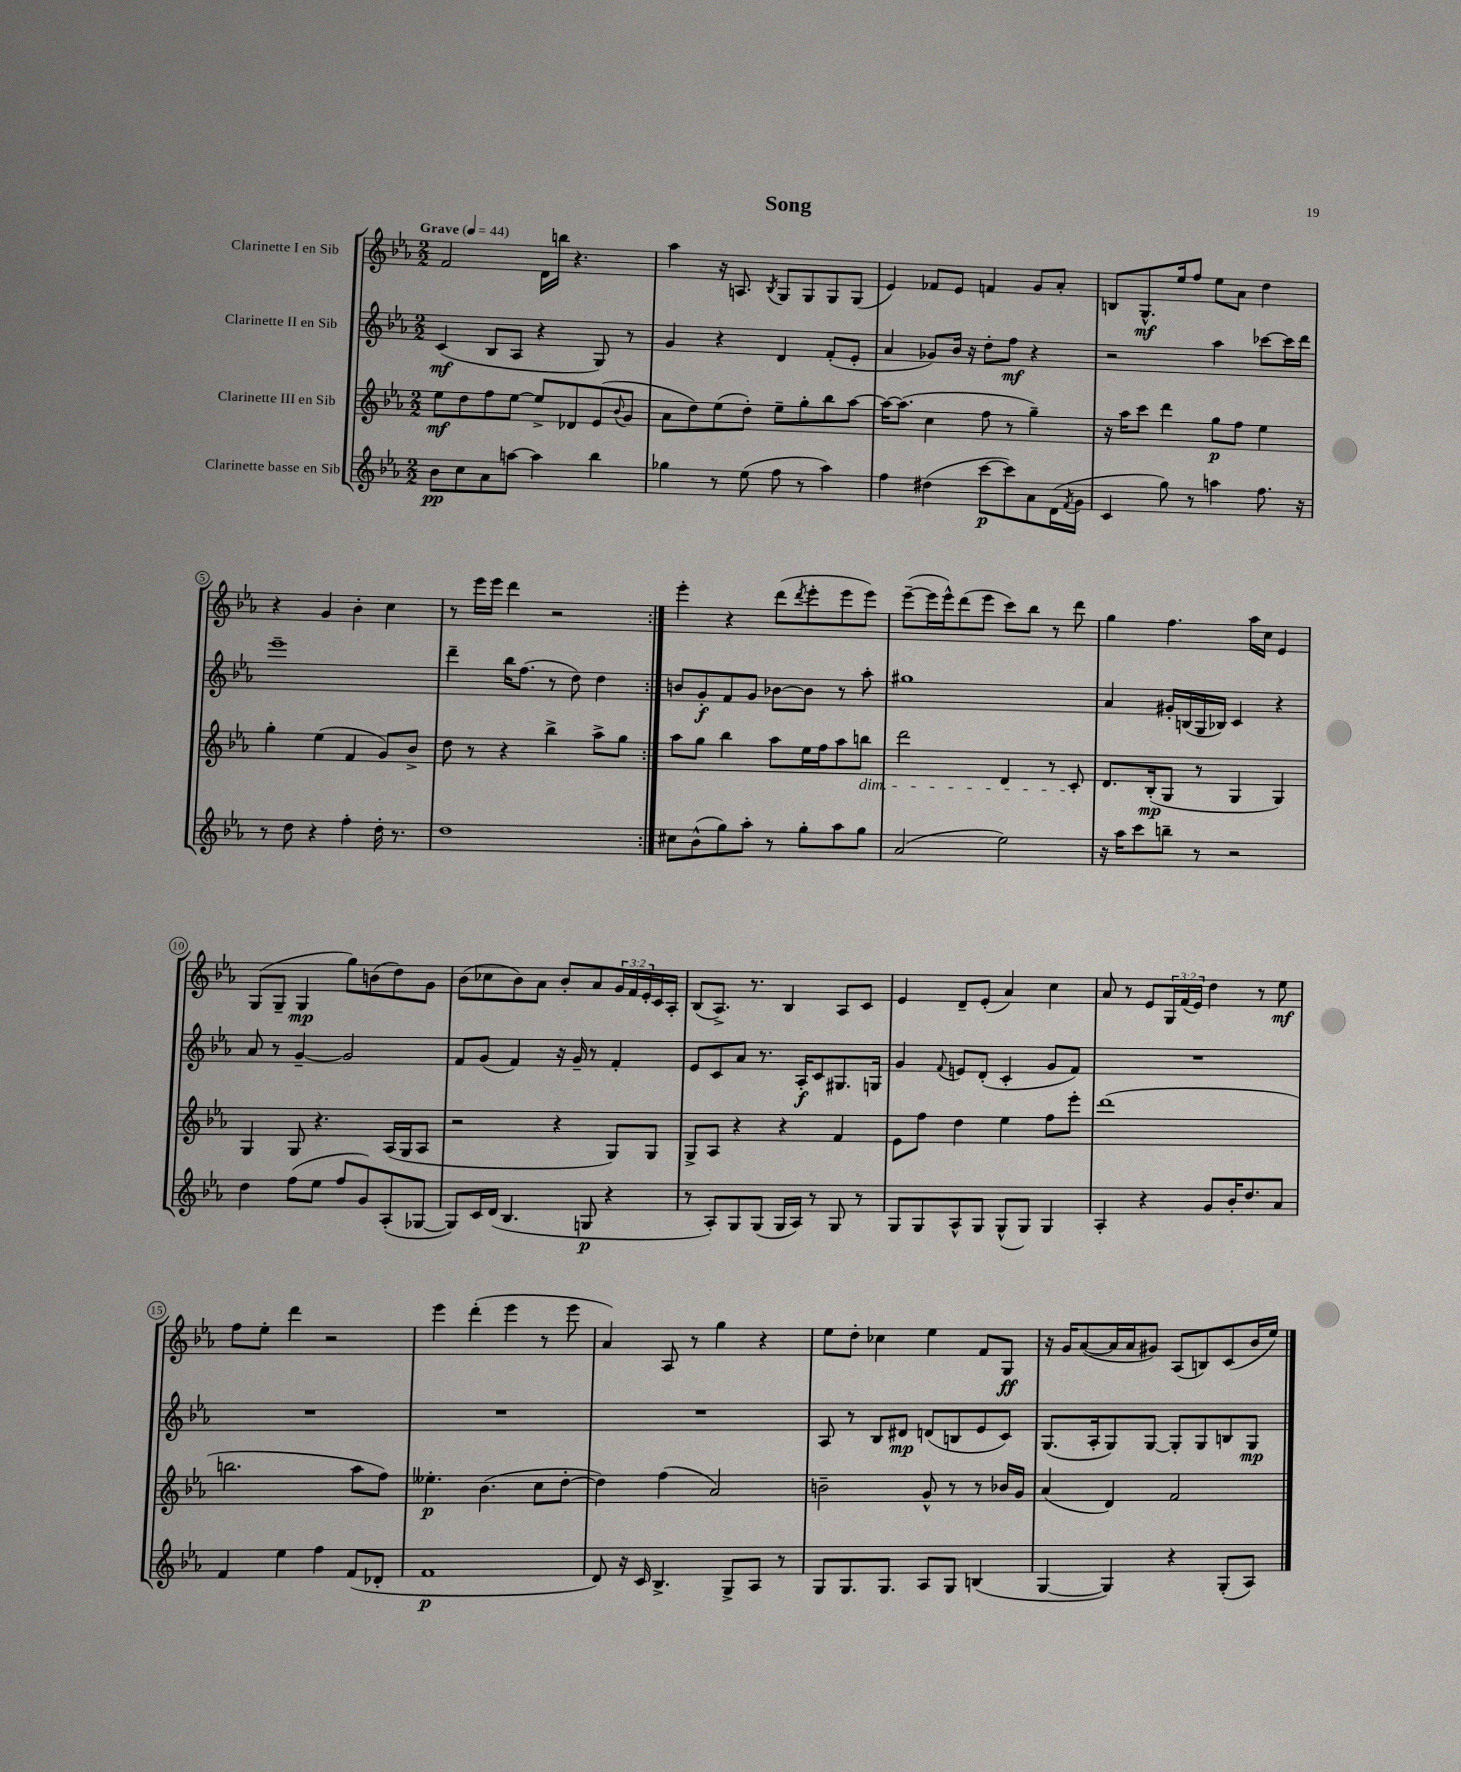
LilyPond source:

\header { title = "Song" }
<<
\new StaffGroup <<
\new Staff = "s0" \with { instrumentName = "Clarinette I en Sib" } {
    \clef treble \key ees \major \numericTimeSignature \time 2/2 \override Staff.TupletNumber.text = #tuplet-number::calc-fraction-text \tempo "Grave" 4 = 44
    \repeat volta 2 { f'2 d'16 b''16 r4. |
    aes''4 r16 a8. \acciaccatura { bes8 } g8 g8 g8 g8( |
    ees'4) fes'8 ees'8 f'4 g'8 aes'8-. |
    b8 g8.-^\mf ees''16 f''8 ees''8 aes'8 d''4 |
    r4 g'4 bes'4-. c''4 |
    r8 ees'''16 ees'''16 d'''4 r2 | }
    ees'''4-. r4 d'''8( \acciaccatura { d'''8 } ees'''8-. ees'''8 ees'''8) |
    ees'''8~--( ees'''16 ees'''16-^) d'''8( ees'''8 c'''8) bes''8 r8 d'''8 |
    g''4 f''4. aes''16 c''16 ees'4 |
    g8( g8-- g4\mp g''8) b'8( d''8) g'8 |
    bes'8( ces''8 bes'8) aes'8 bes'8-. aes'8 \tuplet 3/2 { g'16 f'16 ees'16-. } c'16 aes16-. |
    bes8( aes8.->) r8. bes4 aes8 c'8 |
    ees'4 d'8-- ees'8-.( aes'4) c''4 |
    aes'8 r8 ees'8 \tuplet 3/2 { g16 f'16( ees'16) } d''4 r8 ees''8\mf |
    f''8 ees''8-. d'''4 r2 |
    ees'''4 d'''4-.( ees'''4 r8 ees'''8 |
    aes'4) aes8 r8 g''4 r4 |
    ees''8 d''8-. ces''4 ees''4 f'8 g8\ff |
    r16 g'16 aes'8~( aes'16 aes'16 gis'8) aes8( b8) c'8( bes'16 ees''16) \bar "|." |
}
\new Staff = "s1" \with { instrumentName = "Clarinette II en Sib" } {
    \clef treble \key ees \major \numericTimeSignature \time 2/2
    \repeat volta 2 { c'4\mf( bes8 aes8 r4 g8) r8 |
    g'4 r4 d'4 f'8-.( ees'8-. |
    aes'4 ges'8) bes'16 r16 d''8-. f''8\mf r4 |
    r2 aes''4 ces'''8~ ces'''16 d'''16 |
    ees'''1-- |
    d'''4-- bes''16 f''8.( r8 d''8) d''4 | }
    b'8 g'8-.\f f'8 g'8 bes'8~ bes'8 r8 aes''8-. |
    gis''1 |
    aes'4 gis'16-. b16( g16 bes16) c'4 r4 |
    aes'8 r8 g'4~-- g'2 |
    f'8 g'8( f'4) r16 g'16-- r8 f'4-. |
    ees'8 c'8 aes'8 r8. aes16-.\f c'8 gis8. g16 |
    g'4 \appoggiatura { f'8 } e'8 d'8-.( c'4-. g'8 f'8) |
    R1 |
    R1 |
    R1 |
    R1 |
    aes8 r8 bes8 dis'8\mp d'8( b8 ees'8 c'8) |
    g8.( aes16-. g8) g8~ g8-. g8 b8 g8\mp \bar "|." |
}
\new Staff = "s2" \with { instrumentName = "Clarinette III en Sib" } {
    \clef treble \key ees \major \numericTimeSignature \time 2/2
    \repeat volta 2 { ees''8\mf d''8 f''8 ees''8~ ees''8-> des'8 ees'8( \appoggiatura { bes'8 } g'8 |
    aes'8 d''8) ees''8( d''8-.) ees''8-- g''8-. bes''8 aes''8~ |
    aes''16~ aes''8.( c''4 f''8 r8 g''4--) |
    r16 aes''16 c'''8 d'''4 g''8\p f''8 ees''4 |
    g''4-. ees''4( f'4 g'8) bes'8-> |
    d''8 r8 r4 bes''4-> aes''8-> g''8 | }
    aes''8 g''8 bes''4 aes''8 ees''16 f''16 aes''8 b''8\dim |
    d'''2 d'4 r8 c'8-.\! |
    d'8. bes16-.\mp( g8 r8 g4 g4) |
    g4 g8 r4. aes16( g16 aes8 |
    r2 r4 g8) g8 |
    g8-> aes8 r4 r4 f'4 |
    ees'8 f''8 d''4 ees''4 f''8 ees'''8-. |
    d'''1( |
    b''2. aes''8 f''8) |
    eeses''4.-.\p bes'4.( c''8 d''8~-. |
    d''4) f''4( aes'2) |
    b'2-- g'8-^ r8 r8 bes'16 g'16 |
    aes'4( d'4) f'2 \bar "|." |
}
\new Staff = "s3" \with { instrumentName = "Clarinette basse en Sib" } {
    \clef treble \key ees \major \numericTimeSignature \time 2/2
    \repeat volta 2 { bes'8\pp c''8 aes'8 a''8~ a''4 bes''4 |
    ges''4 r8 ees''8( f''8 r8 aes''4) |
    f''4 dis''4( c'''8~\p c'''8) aes'8 d'16( \acciaccatura { f'8 } g'16 |
    c'4 g''8) r8 a''4 f''8. r16 |
    r8 d''8 r4 f''4-. d''16-. r8. |
    d''1 | }
    cis''8 bes'8-^( g''8) aes''8-. r8 g''8-. aes''8 g''8 |
    aes'2( ees''2) |
    r16 aes''16 c'''8 b''8-- r8 r2 |
    d''4 f''8( ees''8 f''8 g'8) aes8-.( ges8~ |
    ges8) c'16 d'16( bes4. g8\p r4 |
    r8 aes8-.) g8 g8( g16 aes16) r8 g8 r8 |
    g8 g8 aes8-^ g8 g8-^( g8) g4 |
    aes4-. r4 g'8 bes'16-. d''8. aes'8 |
    f'4 ees''4 f''4 f'8( des'8-. |
    f'1\p |
    d'8) r16 c'16 bes4.-> g8-> aes8 r8 |
    g8 g8. g8. aes8 g8 b4( |
    g4~ g4) r4 g8-.( aes8) \bar "|." |
}
>>
>>
\layout { \context { \Score \override BarNumber.stencil = #(make-stencil-circler 0.1 0.3 ly:text-interface::print) } }
